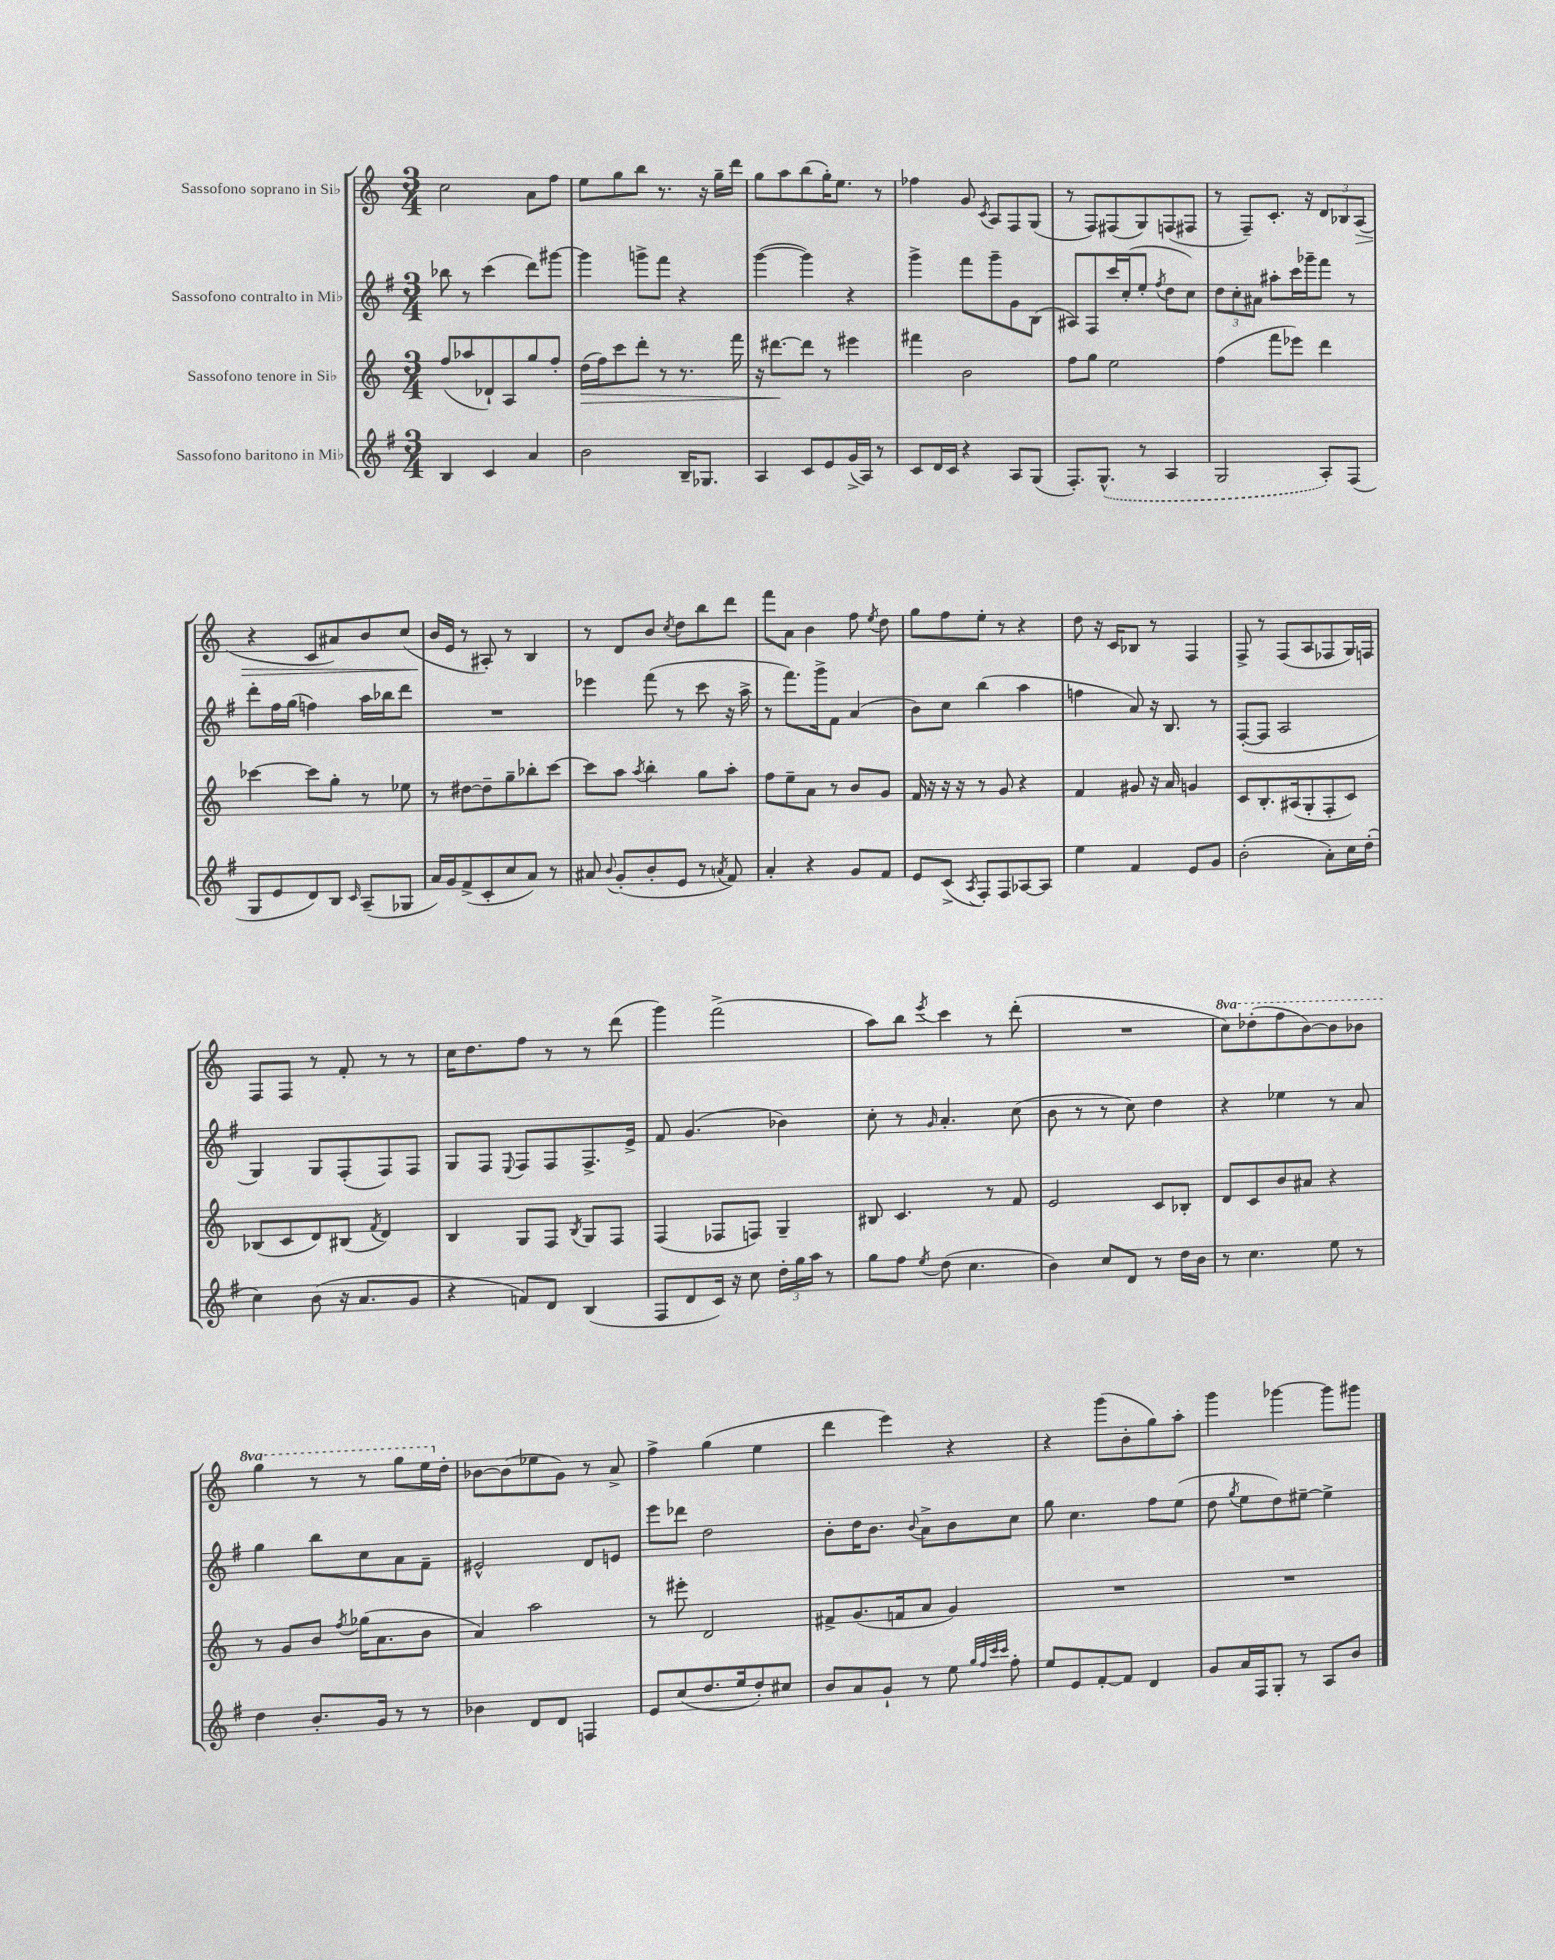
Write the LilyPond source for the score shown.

<<
\new StaffGroup <<
\new Staff = "s0" \with { instrumentName = "Sassofono soprano in Sib" } {
    \clef treble \key c \major \numericTimeSignature \time 3/4 \set Staff.ottavationMarkups = #ottavation-simple-ordinals
    \autoBeamOff c''2 a'8[ f''8] |
    e''8[ g''8 b''8] r8. r16 g''16[-- d'''16] |
    g''8[ a''8 b''8( g''16-.) e''8.] r8 |
    fes''4 g'8 \acciaccatura { c'8 } a8[ f8 g8]( |
    r8 f8[) fis8( g8) f8( fis8] |
    r8 f8[--) c'8.]-. r16 \tuplet 3/2 { d'8[ bes8 a8]\>( } |
    r4 c'8[ ais'8) b'8 c''8]( |
    b'16[\! e'16] r8 ais8-.) r8 b4 |
    r8 d'8[ b'8] \acciaccatura { c''8 } d''8[ b''8 d'''8] |
    f'''8[ a'8] b'4 f''8 \acciaccatura { e''8 } d''8 |
    g''8[ f''8 e''8]-. r8 r4 |
    d''8 r16 c'16[ bes8] r8 f4 |
    f8-> r8 f8[( a8 fes8 g16) f16] |
    f8[ f8] r8 f'8-. r8 r8 |
    c''16[ d''8. f''8] r8 r8 d'''8( |
    g'''4) f'''2->( |
    a''8[) b''8] \acciaccatura { e'''8 } c'''4 r8 d'''8-.( |
    R2. |
    \ottava #1 c'''8[) des'''8-.( f'''8 b''8~) b''8 bes''8] |
    g'''4 r8 r8 g'''8[ e'''16 \ottava #0 d''16]-. |
    bes'8[~ bes'8( ees''8 g'8]) r8 a'8-> |
    f''4-> g''4( e''4 |
    d'''4 e'''4) r4 |
    r4 g'''8[( b'8-. g''8) a''8]-. |
    g'''4 ges'''4~ ges'''8[ gis'''8] \bar "|." |
}
\new Staff = "s1" \with { instrumentName = "Sassofono contralto in Mib" } {
    \clef treble \key g \major \numericTimeSignature \time 3/4
    \autoBeamOff bes''8 r8 c'''4( d'''8[) gis'''8]~ |
    gis'''4 g'''8[-> fis'''8] r4 |
    g'''4~( g'''4) r4 |
    g'''4-> fis'''8[ g'''8-- g'8 b8]( |
    ais8[) fis8 c'''16 c''16-.( e''8]-. \acciaccatura { fis''8 } d''8[ c''8]) |
    \tuplet 3/2 { d''8[ c''8-. ais'8] } ais''8[-. c'''16 ges'''16-- fis'''8] r8 |
    d'''8[-. fis''16 g''16]( f''4) a''16[ bes''16 d'''8] |
    R2. |
    ees'''4 fis'''8( r8 c'''8 r16 a''16-> |
    r8 fis'''8.[) g'''16-> fis'8] a'4( |
    b'8[) c''8] b''4( a''4 |
    f''4 a'8) r16 b8. r8 |
    fis8[~-.( fis8] a2 |
    g4) g8[ fis8-.( fis8) fis8] |
    g8[ fis8] \appoggiatura { e8 } fis8[ fis8 fis8.-> e'16]-> |
    fis'8 g'4.( bes'4) |
    c''8-. r8 \grace { g'16 } a'4.-. c''8( |
    b'8 r8 r8 c''8) d''4 |
    r4 ees''4 r8 a'8 |
    g''4 b''8[ c''8 a'8 fis'8]-- |
    eis'2-^ d'8[ e'8] |
    e'''8[ des'''8] d''2 |
    b'8[-. d''16 b'8.] \appoggiatura { b'8 } a'8[-> b'8 c''8] |
    g''8 c''4. fis''8[ e''8]( |
    d''8 \acciaccatura { g''8 } e''8[ d''8) eis''8]~-- eis''4-> \bar "|." |
}
\new Staff = "s2" \with { instrumentName = "Sassofono tenore in Sib" } {
    \clef treble \key c \major \numericTimeSignature \time 3/4
    \autoBeamOff f''8[( aes''8 des'8-!) a8 g''8 f''8]-. |
    d''16[\>( f''16) c'''8 d'''8]-. r8 r8. f'''16 |
    r16 dis'''8.[~\! dis'''8] r8 eis'''4 |
    fis'''4 b'2 |
    f''8[ g''8] e''2 |
    f''4( f'''8[ ees'''8]) d'''4 |
    ces'''4~ ces'''8[ g''8]-. r8 ees''8 |
    r8 dis''8[~ dis''8-- g''8-- bes''8-. c'''8]~ |
    c'''8[ a''8] \acciaccatura { a''8 } b''4-. g''8[ a''8]-. |
    f''8[ e''8-- a'8] r8 b'8[ g'8] |
    f'16 r16 r16 r16 r8 g'8 r4 |
    f'4 gis'8 r16 a'16 g'4 |
    c'8[ b8.-. ais16( g8-. f8-. c'8]) |
    bes8[( c'8 d'8) bis8]( \acciaccatura { f'8 } d'4) |
    b4 g8[ f8] \acciaccatura { b8 } g8[ f8] |
    f4( fes8[ f8]) g4-- |
    bis8 c'4. r8 f'8 |
    e'2 c'8[ bes8]-. |
    d'8[ c'8 b'8 ais'8] r4 |
    r8 g'8[ b'8] \acciaccatura { f''8 } ges''16[( a'8. b'8] |
    a'4) a''2 |
    r8 eis'''8-. d'2 |
    fis'8[-> g'8.( f'16 a'8] g'4) |
    R2. |
    R2. \bar "|." |
}
\new Staff = "s3" \with { instrumentName = "Sassofono baritono in Mib" } {
    \clef treble \key g \major \numericTimeSignature \time 3/4
    \autoBeamOff b4 c'4 a'4 |
    b'2 b16[-- ges8.] |
    a4 c'8[ e'8 g'16->( a16]) r8 |
    c'8[ d'16 c'16] r4 a8[ g8]( |
    fis8.[-.) \once \slurDashed g8.]-^( r8 a4 |
    g2 a8[-.) fis8]( |
    g8[ e'8 d'8) b8] \grace { c'16 } a8[--( ges8] |
    a'16[) g'16 fis'8->( c'8-. c''8 a'8]) r8 |
    ais'8 \appoggiatura { b'8 } g'8[-.( b'8-. e'8] r8 \acciaccatura { a'8 } fis'8) |
    a'4-. r4 g'8[ fis'8] |
    e'8[ c'8]->( \acciaccatura { a8 } fis8[-.) fis8 aes8~ aes8] |
    e''4 fis'4 e'8[ g'8] |
    b'2-.( a'8[-.) c''16 d''16]-.( |
    c''4) b'8( r16 a'8.[ g'8] |
    r4 f'8[) d'8] b4( |
    fis8[ d'8 c'16]) r16 c''8 \tuplet 3/2 { d''16[-. g''16 a''16] } r8 |
    g''8[ fis''8] \acciaccatura { e''8 } d''8( c''4. |
    b'4) c''8[ d'8] r8 d''16[ b'16] |
    r8 c''4. e''8 r8 |
    d''4 b'8.[-. g'16] r8 r8 |
    bes'4 d'8[ d'8] f4 |
    e'8[ c''8( d''8. e''16 d''8-.) cis''8] |
    b'8[ a'8 g'8]-! r8 e''8 \grace { g''32[ fis''32 c'''32 c'''32] } fis''8-. |
    e''8[ e'8 fis'8~-. fis'8] d'4 |
    g'8[ a'16 fis16 g8]-. r8 a8[ b'8] \bar "|." |
}
>>
>>
\layout { \context { \Score \remove "Bar_number_engraver" } }
